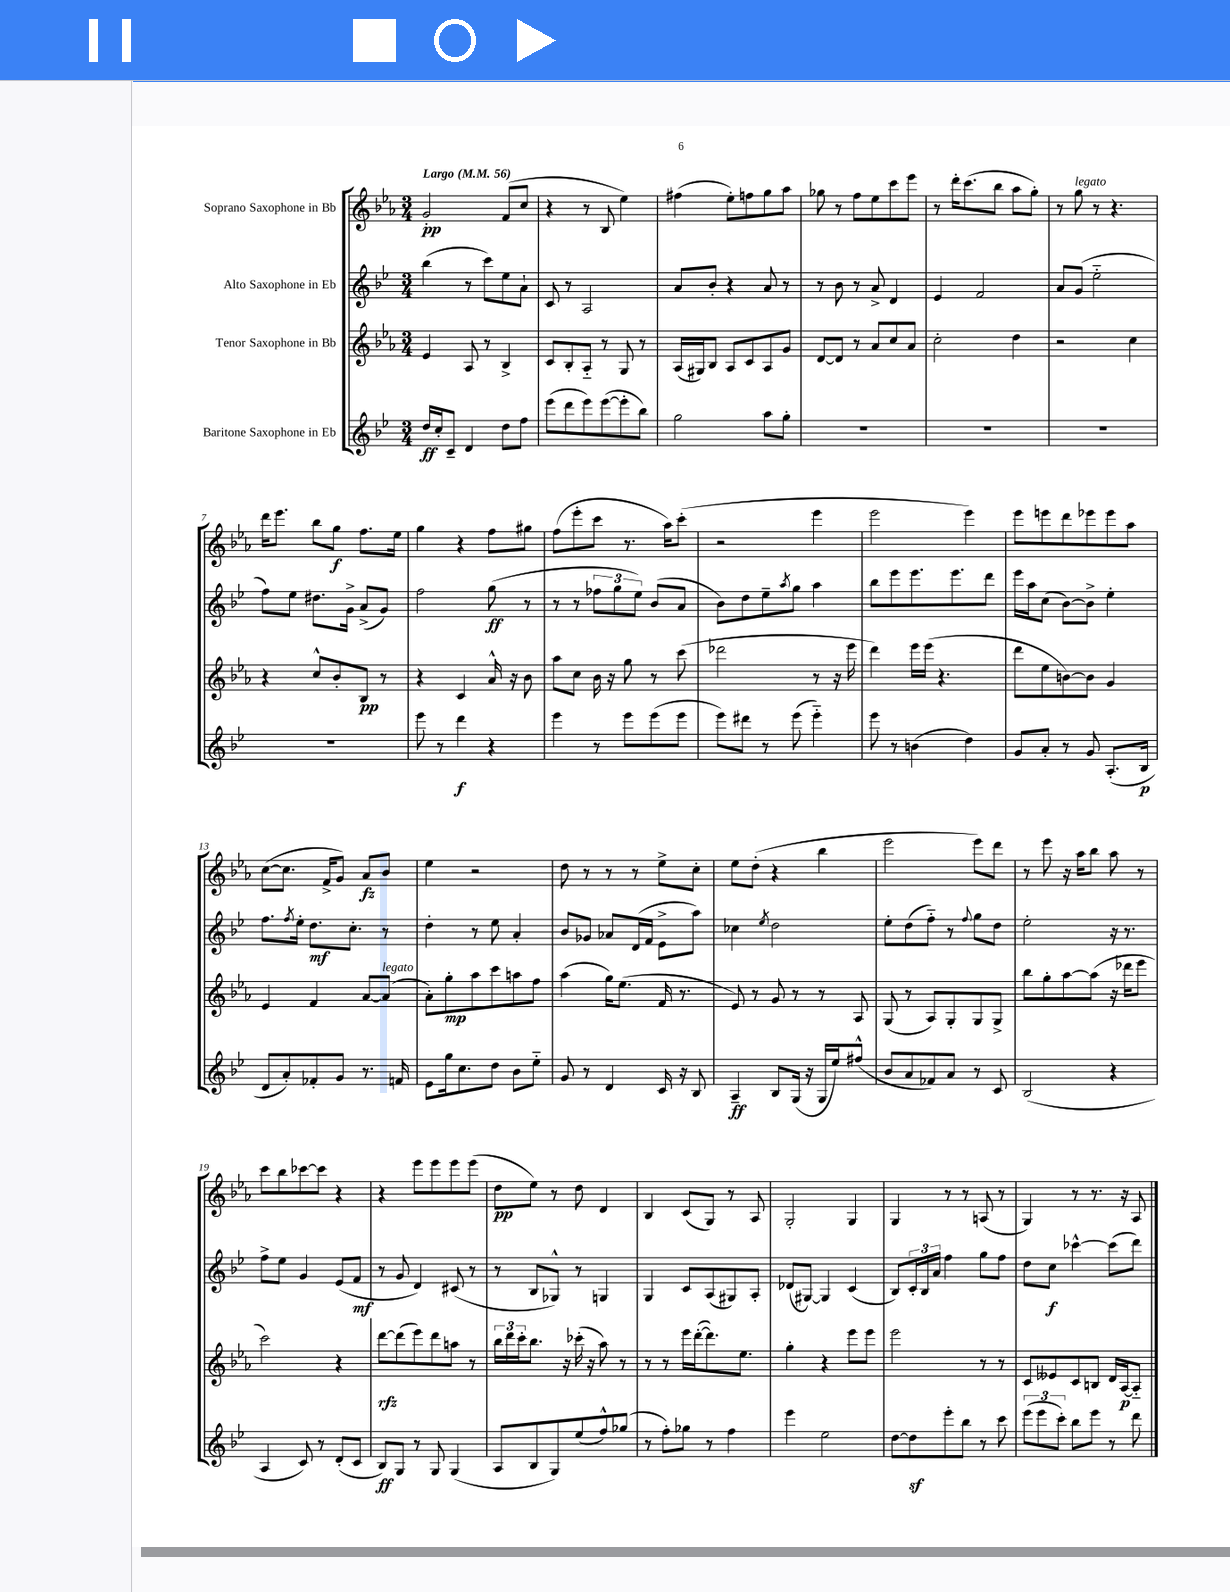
<<
\new StaffGroup <<
\new Staff = "s0" \with { instrumentName = "Soprano Saxophone in Bb" } {
    \clef treble \key ees \major \numericTimeSignature \time 3/4 \tempo "Largo" 4 = 56
    g'2-.\pp f'8( c''8 |
    r4 r8 bes8 ees''4) |
    fis''4( ees''8-.) f''8 g''8 aes''8 |
    ges''8 r8 f''8 ees''8 c'''8 ees'''8 |
    r8 d'''16-. c'''8.( bes''8 aes''8 g''8-.) |
    r8 g''8^\markup { \italic "legato" } r8 r4. |
    d'''16 ees'''8. bes''8 g''8\f f''8. ees''16 |
    g''4 r4 f''8 gis''8 |
    f''8( ees'''8-. c'''8 r8. aes''16) c'''8-.( |
    r2 ees'''4 |
    ees'''2 ees'''4) |
    ees'''8 e'''8 d'''8 ees'''8 ees'''8 aes''8 |
    c''8~( c''8. f'16-> g'8) aes'8\fz bes'8 |
    ees''4 r2 |
    d''8 r8 r8 r8 ees''8-> c''8-. |
    ees''8 d''8-.( r4 bes''4 |
    ees'''2 ees'''8) d'''8 |
    r8 ees'''8 r16 aes''16 bes''8 aes''8 r8 |
    c'''8 bes''8 ces'''8~ ces'''8 r4 |
    r4 ees'''8 ees'''8 ees'''8 ees'''8( |
    d''8\pp ees''8) r8 d''8 d'4 |
    bes4 c'8( g8) r8 aes8 |
    g2-. g4 |
    g4 r8 r8 a8( r8 |
    g4) r8 r8. r16 aes8 \bar "|." |
}
\new Staff = "s1" \with { instrumentName = "Alto Saxophone in Eb" } {
    \clef treble \key bes \major \numericTimeSignature \time 3/4
    bes''4( r8 c'''8) ees''8 a'8-! |
    c'8 r8 a2 |
    a'8 bes'8-. r4 a'8 r8 |
    r8 bes'8 r8 a'8-> d'4 |
    ees'4 f'2 |
    a'8 g'8( ees''2-_ |
    f''8) ees''8 dis''8. g'16-> a'8->( g'8) |
    f''2 g''8\ff( r8 |
    r8 r8 \tuplet 3/2 { fes''8 g''8 ees''8) } bes'8( a'8 |
    bes'8) d''8 ees''8-- \acciaccatura { a''8 } g''8 a''4 |
    bes''8 ees'''8 ees'''8. ees'''8. d'''8 |
    ees'''16 a''16 c''8( bes'8~) bes'8-> ees''4-. |
    f''8. \acciaccatura { f''8 } ees''16-. d''8.\mf c''8.-. r8 |
    d''4-. r8 ees''8 a'4-. |
    bes'8 ges'8 aes'8 d'16( f'16 ees'8-> a''8) |
    ces''4 \acciaccatura { ees''8 } d''2 |
    ees''8-. d''8( f''8-_) r8 \appoggiatura { f''8 } g''8 d''8 |
    ees''2-. r16 r8. |
    f''8-> ees''8 g'4 ees'8( f'8\mf |
    r8 g'8 d'4) cis'8( r8 |
    r8 bes8 ges8-^) r8 g4 |
    g4 c'8 a8( gis8) a8-. |
    des'8( gis8~) gis4 c'4( |
    bes8) \tuplet 3/2 { c'16-. bes16 a'16 } f''4 g''8 f''8 |
    d''8 c''8\f ces'''4~-^ ces'''8( d'''8) \bar "|." |
}
\new Staff = "s2" \with { instrumentName = "Tenor Saxophone in Bb" } {
    \clef treble \key ees \major \numericTimeSignature \time 3/4
    ees'4 aes8 r8 bes4-> |
    c'8 bes8-. aes8-_ r8 g8 r8 |
    aes16( gis16) bes8 aes8 c'8 aes8 g'8 |
    d'8~ d'8 r8 aes'8 c''8 aes'8 |
    c''2-. d''4 |
    r2 c''4 |
    r4 c''8-^ bes'8-. bes8\pp r8 |
    r4 c'4 aes'16-^ r16 bes'8 |
    aes''8 c''8 bes'16 r16 g''8 r8 c'''8( |
    des'''2 r8 r16 ees'''16 |
    d'''4) ees'''16 ees'''16( r4. |
    d'''8 ees''8 b'8~) b'8 g'4 |
    ees'4 f'4 aes'8~ aes'8^\markup { \italic "legato" }( |
    aes'8-.) g''8-.\mp aes''8 c'''8 a''8 f''8 |
    aes''4( g''16) ees''8.( f'16 r8. |
    ees'8) r8 g'8 r8 r8 aes8 |
    g8( r8 aes8) g8-. g8 g8-> |
    bes''8 g''8-. aes''8~ aes''8( r16 des'''16 ees'''8 |
    c'''2) r4 |
    d'''8~\rfz d'''8( ees'''8) d'''8 a''8 r8 |
    \tuplet 3/2 { bes''16 d'''16 c'''16-. } bes''8. r16 ces'''16-.( r16 aes''8) r8 |
    r8 r8 ees'''16 d'''16~-.( d'''8.) ees''8. |
    g''4-. r4 ees'''8 ees'''8 |
    ees'''2 r8 r8 |
    c'8 eeses'8 c'8 b8 d'16 aes16~\p aes8-_ \bar "|." |
}
\new Staff = "s3" \with { instrumentName = "Baritone Saxophone in Eb" } {
    \clef treble \key bes \major \numericTimeSignature \time 3/4
    d''16\ff c''16-. c'8-- d'4 d''8 f''8 |
    ees'''8( d'''8 ees'''8) ees'''8~( ees'''8-. bes''8) |
    g''2 a''8 g''8-. |
    R2. |
    R2. |
    R2. |
    R2. |
    ees'''8 r8 d'''4\f r4 |
    ees'''4 r8 ees'''8 ees'''8( ees'''8 |
    ees'''8) dis'''8 r8 ees'''8( ees'''4-_) |
    ees'''8 r8 b'4( d''4) |
    g'8 a'8-. r8 g'8 a8.-.( bes16\p |
    d'8 a'8-.) fes'8-. g'8 r8. f'16 |
    ees'8 g''16 c''8. d''8 bes'8 ees''8-_ |
    g'8 r8 d'4 c'16 r16 bes8 |
    a4--\ff bes8 g16( r16 g16 ees''16) fis''8-^( |
    bes'8 a'8 fes'8) a'8 r8 c'8 |
    bes2( r4 |
    a4 c'8) r8 d'8-.( c'8 |
    bes8\ff) g8 r8 g8 g4( |
    a8 bes8 g8) ees''8( f''8-^) ges''8( |
    r8 f''8-.) ges''8 r8 f''4 |
    ees'''4 ees''2 |
    d''8~ d''8\sf ees'''8-. bes''8 r8 c'''8 |
    \tuplet 3/2 { ees'''8( ees'''8 c'''8-.) } bes''8 ees'''8 r8 d'''8 \bar "|." |
}
>>
>>
